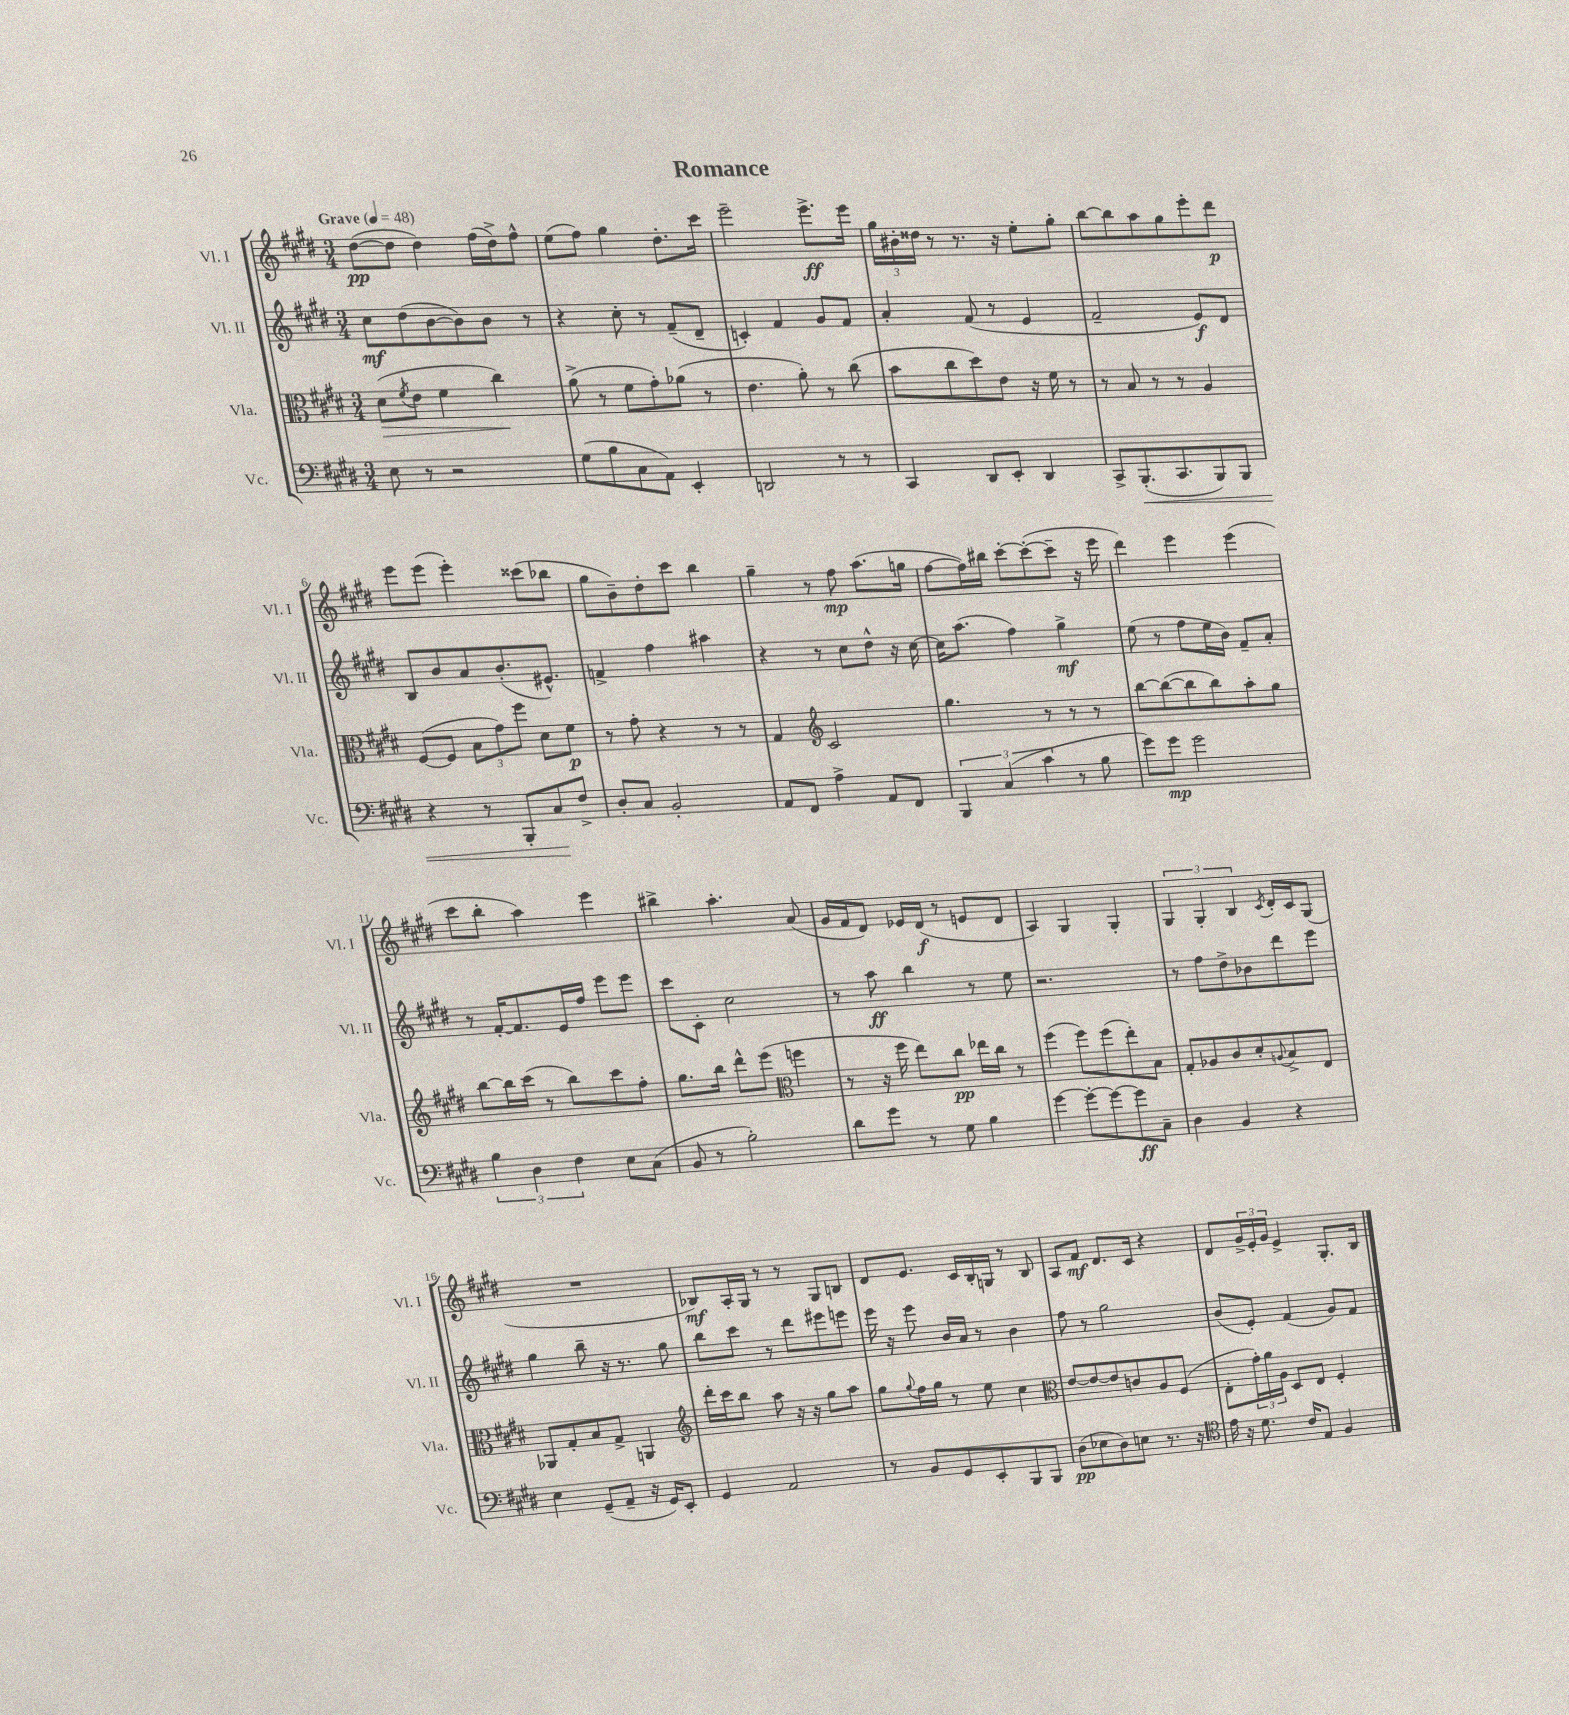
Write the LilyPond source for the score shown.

\header { title = "Romance" }
<<
\new StaffGroup <<
\new Staff = "s0" \with { instrumentName = "Vl. I" shortInstrumentName = "Vl. I" } {
    \clef treble \key e \major \numericTimeSignature \time 3/4 \tempo "Grave" 4 = 48
    dis''8~\pp( dis''8 dis''4) fis''16( dis''16->) fis''8-^ |
    e''8( fis''8) gis''4 dis''8.-. cis'''16 |
    e'''2-- e'''8.->\ff e'''16 |
    \tuplet 3/2 { gis''16 bis'16-. disis''16 } r8 r8. r16 e''8-. gis''8-. |
    b''8~ b''8 a''8 gis''8 e'''8-. dis'''8\p |
    e'''8 e'''8( e'''4-.) cisis'''8( bes''8 |
    gis''8 b'8--) dis''8-. cis'''8 b''4 |
    gis''4-- r8 fis''8\mp a''8.( g''16 |
    fis''8~ fis''16) bis''16 cis'''8~-. cis'''8~-.( cis'''8-- r16 e'''16 |
    dis'''4) e'''4 e'''4( |
    cis'''8 b''8-. a''4) e'''4 |
    bis''4-> a''4.-. a'8( |
    gis'16 fis'16 dis'8) ees'16 dis'16\f( r8 e'8 dis'8 |
    a4) gis4 gis4-. |
    \tuplet 3/2 { gis4 gis4-. b4 } \acciaccatura { cis'8 } dis'16-. cis'16 gis8( |
    R2. |
    bes8\mf) a16-. gis16 r8 r8 gis8 b8 |
    dis'8 e'8. cis'16 b16-. g16 r8 b8 |
    a8 fis'8\mf dis'8. cis'16 r4 |
    dis'8 \tuplet 3/2 { gis'16-> e'16-. gis'16 } e'4-> gis8.-. b16 \bar "|." |
}
\new Staff = "s1" \with { instrumentName = "Vl. II" shortInstrumentName = "Vl. II" } {
    \clef treble \key e \major \numericTimeSignature \time 3/4
    cis''8\mf dis''8( b'8~ b'8) b'8 r8 |
    r4 cis''8-. r8 fis'8--( dis'8-- |
    c'4-.) fis'4 gis'8 fis'8 |
    a'4-. fis'8( r8 e'4 |
    fis'2-- e'8\f) dis'8 |
    b8 b'8 a'8 b'8.-.( eis'8.-^) |
    f'4-> fis''4 ais''4 |
    r4 r8 cis''8 dis''8-^ r16 cis''16~ |
    cis''16 a''8.( fis''4) gis''4->\mf |
    e''8( r8 fis''8 e''16 b'16) fis'8-- a'8-. |
    r8 fis'16~-. fis'8. e'16 fis''16 e'''8 e'''8 |
    cis'''8 cis'8-. cis''2 |
    r8 a''8\ff b''4 r8 e''8 |
    r2. |
    r8 fis''8 dis''8-> bes'8 dis'''8 e'''8 |
    gis''4 b''8-- r16 r8. gis''8 |
    b''8 cis'''8 r8 dis'''8 eis'''8 e'''8 |
    e'''16 r16 e'''8 b'16 a'16 r8 b'4 |
    fis''8 r8 gis''2 |
    b'8( e'8-.) fis'4( gis'8) fis'8 \bar "|." |
}
\new Staff = "s2" \with { instrumentName = "Vla." shortInstrumentName = "Vla." } {
    \clef alto \key e \major \numericTimeSignature \time 3/4
    dis'8\>( \acciaccatura { fis'8 } e'8 fis'4 cis''4\!) |
    a'8->( r8 fis'8 gis'8-.) aes'8( r8 |
    e'4. a'8-.) r8 cis''8( |
    b'8 cis''8 dis''8) e'8 r16 fis'16 r8 |
    r8 b8 r8 r8 a4 |
    fis8~( fis8 \tuplet 3/2 { b8 gis'8) fis''8 } dis'8 fis'8\p |
    r8 gis'8-. r4 r8 r8 |
    gis4 \clef treble cis'2 |
    gis''4. r8 r8 r8 |
    b''8~ b''8~( b''8 b''8) a''8-. gis''8 |
    b''8~ b''16 cis'''16( r8 b''8) cis'''8 fis''8-. |
    gis''8. b''16 dis'''8-^ e'''8( \clef alto f''4 |
    r8 r16 fis''16 e''8) cis''8\pp ees''16 cis''16 r8 |
    fis''4( fis''8) fis''8( e''8-.) b8 |
    gis8-. aes8 cis'8 dis'8-. \appoggiatura { a8 } b8-> e8 |
    aes,8 gis8-. b8 gis8-> a,4 |
    \clef treble dis'''16-. cis'''16 b''8 a''8 r16 r16 gis''8 a''8 |
    gis''8 \appoggiatura { gis''8 } fis''16 gis''16 r8 e''8 cis''4 |
    \clef alto e'8~ e'8~ e'8 c'8 a8 fis8( |
    e8-. \tuplet 3/2 { gis'16-.) a'16 a16 } dis8 e8 fis4-. \bar "|." |
}
\new Staff = "s3" \with { instrumentName = "Vc." shortInstrumentName = "Vc." } {
    \clef bass \key e \major \numericTimeSignature \time 3/4
    e8 r8 r2 |
    gis8( b8 cis8 a,8) e,4-. |
    d,2 r8 r8 |
    cis,4 dis,8 e,8-. dis,4 |
    cis,8-> b,,8.-.\<( cis,8. b,,8) b,,8 |
    r4 r8 b,,8-. cis8\! fis8-> |
    dis8-. cis8 b,2-. |
    a,8 fis,8 a4-> a,8 fis,8 |
    \tuplet 3/2 { b,,4 cis4( cis'4 } r8 b8 |
    gis'8) gis'8\mp gis'2 |
    \tuplet 3/2 { b4 dis4 fis4 } e8 cis8( |
    b,8 r8 b2-.) |
    dis'8 gis'8 r8 gis8 b4 |
    gis'4~ gis'8~-. gis'8~ gis'8\ff cis8-- |
    dis4 b,4 r4 |
    e4 gis,8--( a,8-- r16 gis,16) e,8-. |
    gis,4 a,2 |
    r8 b,8 gis,8 e,8-. b,,8 b,,8 |
    dis8\pp( ees8 dis8) e8 r8. r16 |
    \clef tenor e'16 r16 dis'8. cis'16 e8 fis4 \bar "|." |
}
>>
>>
